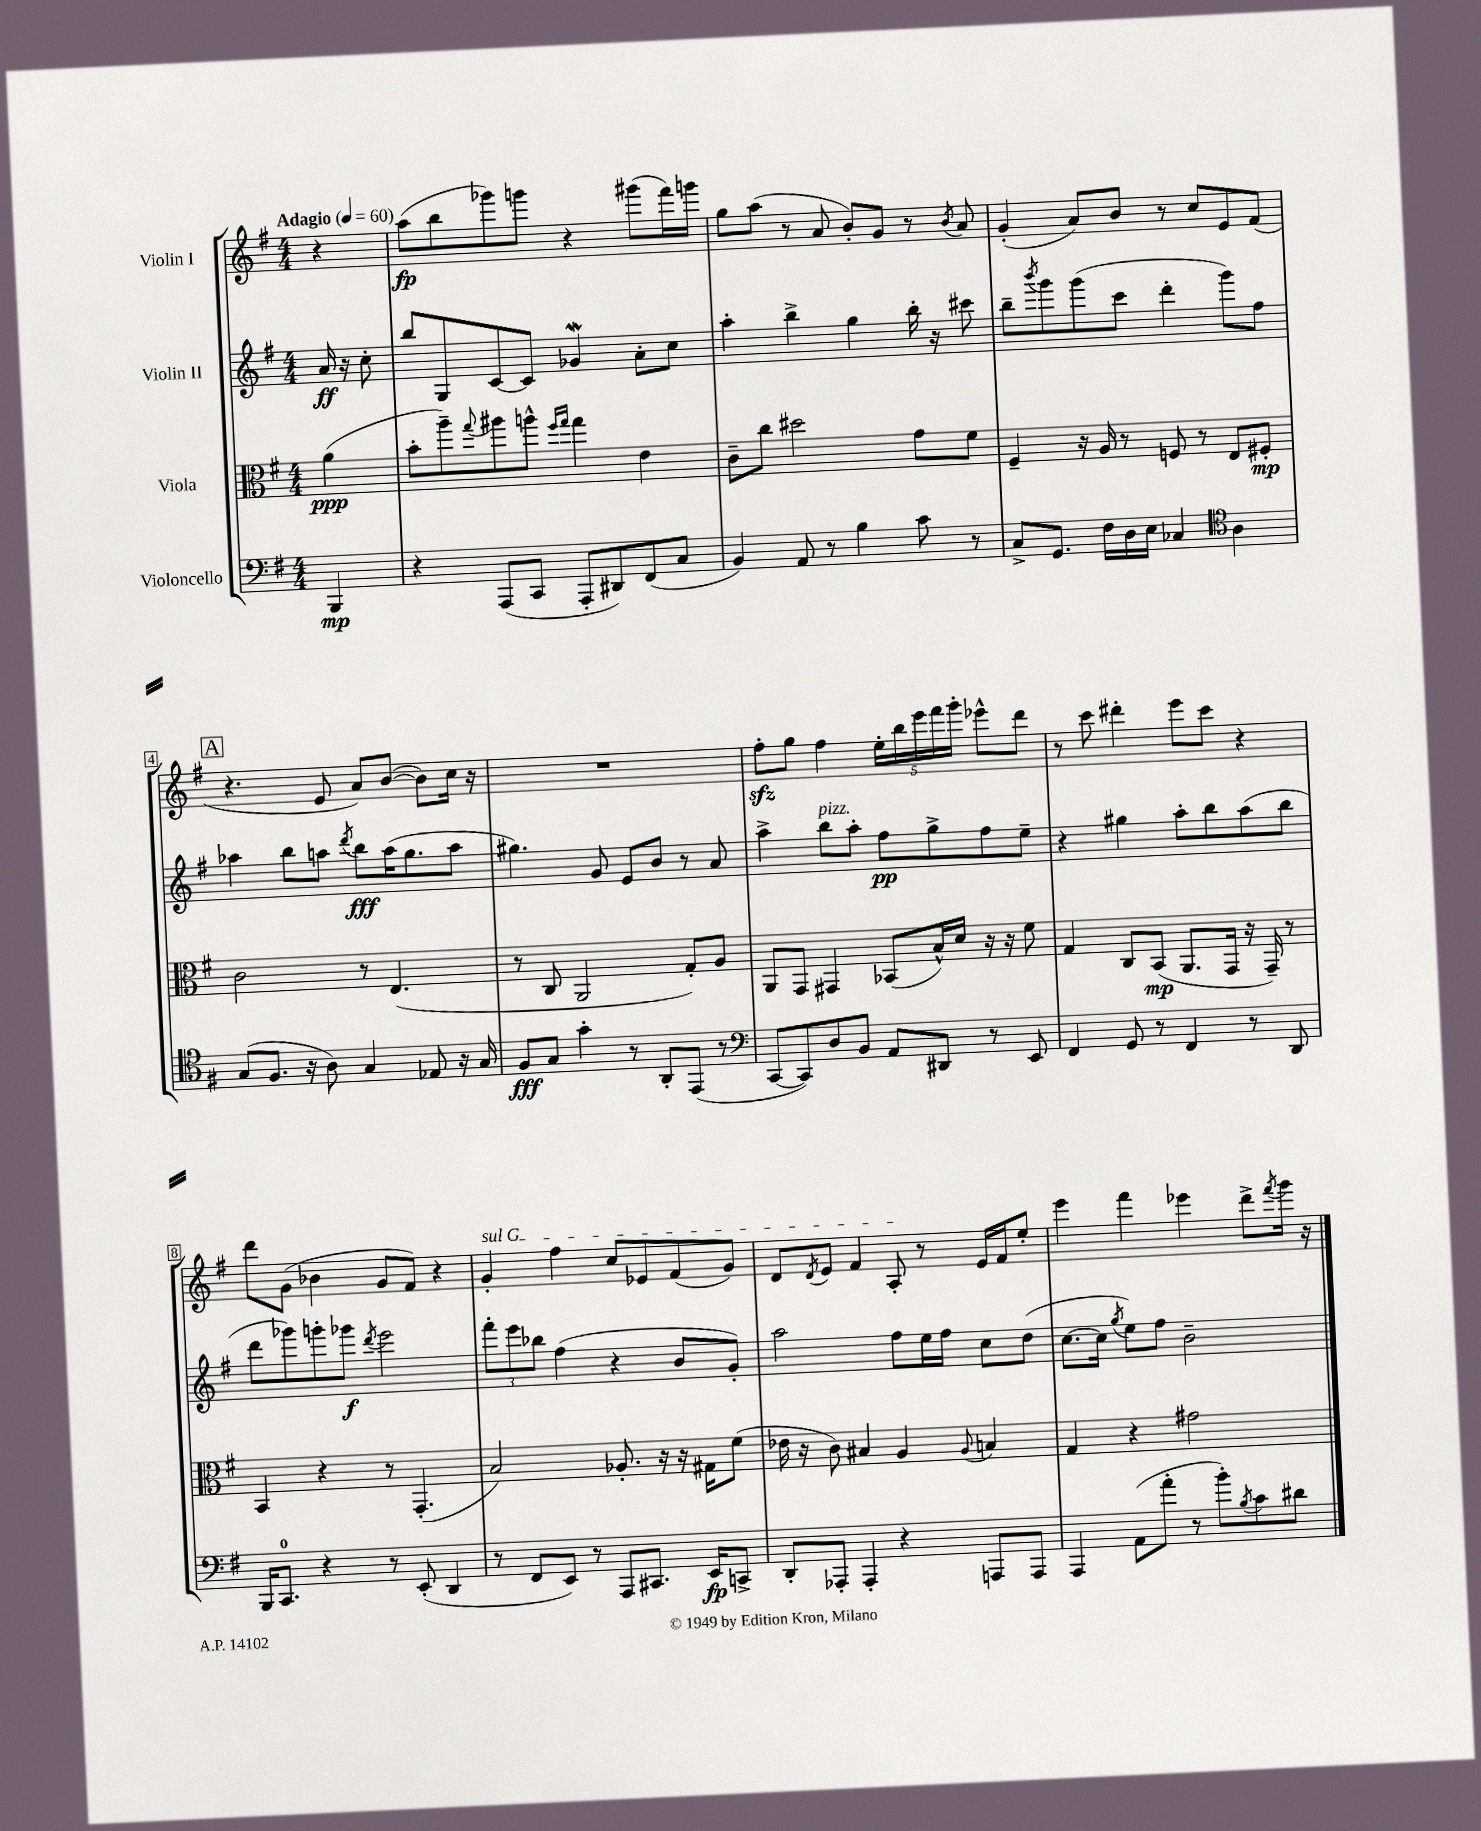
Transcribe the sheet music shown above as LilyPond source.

<<
\new StaffGroup <<
\new Staff = "s0" \with { instrumentName = "Violin I" } {
    \clef treble \key g \major \numericTimeSignature \time 4/4 \partial 4 \tempo "Adagio" 4 = 60
    r4 |
    a''8\fp( b''8 ges'''8) g'''8 r4 gis'''8( fis'''16) g'''16 |
    g''8 a''8( r8 a'8 b'8-.) g'8 r8 \acciaccatura { b'8 } a'8 |
    g'4-.( a'8) b'8 r8 c''8 e'8 fis'8( |
    \mark \markup { \box "A" } r4. e'8 a'8) b'8~( b'8) c''16 r16 |
    R1 |
    fis''8-.\sfz g''8 fis''4 \tuplet 5/4 { e''16-. b''16 e'''16 fis'''16 g'''16-. } ees'''8-^ d'''8 |
    r8 c'''8 dis'''4-. e'''8 c'''8 r4 |
    d'''8 g'8( bes'4 g'8 fis'8) r4 |
    \once \override TextSpanner.bound-details.left.text = \markup { \italic "sul G" } g'4-.\startTextSpan fis''4 c''8 ees'8 fis'8( g'8) |
    d'8 \acciaccatura { d'8 } e'8 fis'4 a8-.\stopTextSpan r8 e'16 fis'16 e''8-. |
    e'''4 fis'''4 ees'''4 d'''8-> \acciaccatura { fis'''8 } g'''16 r16 \bar "|." |
}
\new Staff = "s1" \with { instrumentName = "Violin II" } {
    \clef treble \key g \major \numericTimeSignature \time 4/4 \partial 4
    a'16\ff r16 c''8-. |
    b''8 g8 c'8~ c'8 ges'4\mordent a'8-. c''8 |
    a''4-. b''4-> g''4 b''16-. r16 cis'''8 |
    b''8-- \acciaccatura { b'''8 } g'''8 g'''8( c'''8 d'''4-. g'''8) fis''8 |
    \mark \markup { \box "A" } aes''4 b''8 a''8 \acciaccatura { d'''8 } b''8\fff a''16( g''8. a''8 |
    gis''4.) g'8 e'8 b'8 r8 a'8 |
    a''4-> b''8^\markup { \italic "pizz." } a''8-. fis''8\pp g''8-> fis''8 e''8-- |
    r4 gis''4 a''8-. b''8 a''8( b''8 |
    d'''8 ges'''8) g'''8-. ges'''8\f \acciaccatura { d'''8 } e'''2 |
    \tuplet 3/2 { fis'''8-. e'''8 bes''8 } fis''4( r4 b'8 g'8-.) |
    a''2 fis''8 e''16 fis''16 c''8 d''8( |
    c''8.~ c''16 \acciaccatura { g''8 } e''8) fis''8 b'2-- \bar "|." |
}
\new Staff = "s2" \with { instrumentName = "Viola" } {
    \clef alto \key g \major \numericTimeSignature \time 4/4 \partial 4
    a'4\ppp( |
    b'8-. a''8--) \appoggiatura { g''8 } ais''8 a''8-^ \grace { fis''16 g''16 } g''4 e'4 |
    c'8-- c''8 dis''2 g'8 fis'8 |
    fis4-- r16 a16 r8 f8 r8 e8 fis8-.\mp |
    \mark \markup { \box "A" } c'2 r8 e4.( |
    r8 c8 a,2 g8-.) a8 |
    a,8 g,8 gis,4 bes,8( b16-^) d'16 r16 r16 fis'8 |
    g4 c8 b,8\mp( a,8. g,16 r16 g,16--) r8 |
    b,4 r4 r8 g,4.-.( |
    b2) aes8.-. r16 r16 gis16 fis'8( |
    ees'16 r16 c'8) bis4 a4 \appoggiatura { a8 } b4 |
    g4 r4 gis'2 \bar "|." |
}
\new Staff = "s3" \with { instrumentName = "Violoncello" } {
    \clef bass \key g \major \numericTimeSignature \time 4/4 \partial 4
    b,,4\mp |
    r4 a,,8( c,8 a,,8-. dis,8) fis,8( c8 |
    b,4) a,8 r8 b4 c'8 r8 |
    c8-> g,8. fis16 d16 e16 ces4 \clef tenor a4 |
    \mark \markup { \box "A" } g8( fis8. r16 a8) g4 ees8 r16 g16 |
    fis8\fff g8 g'4-. r8 a,8-. e,8( r8 |
    \clef bass c,8~ c,8) d8 b,8 a,8 dis,8 r8 e,8 |
    fis,4 g,8 r8 fis,4 r8 d,8 |
    b,,16 c,8.-0 r4 r8 e,8-.( d,4 |
    r8 fis,8 e,8) r8 a,,8 cis,8. e,16\fp c,8-> |
    d,8-. aes,,8-. aes,,4-. r4 a,,8 a,,8 |
    a,,4 a,8( a'8-. r8 b'8-.) \acciaccatura { b8 } c'8 dis'8 \bar "|." |
}
>>
>>
\layout { \context { \Score \override BarNumber.stencil = #(make-stencil-boxer 0.1 0.3 ly:text-interface::print) } }
